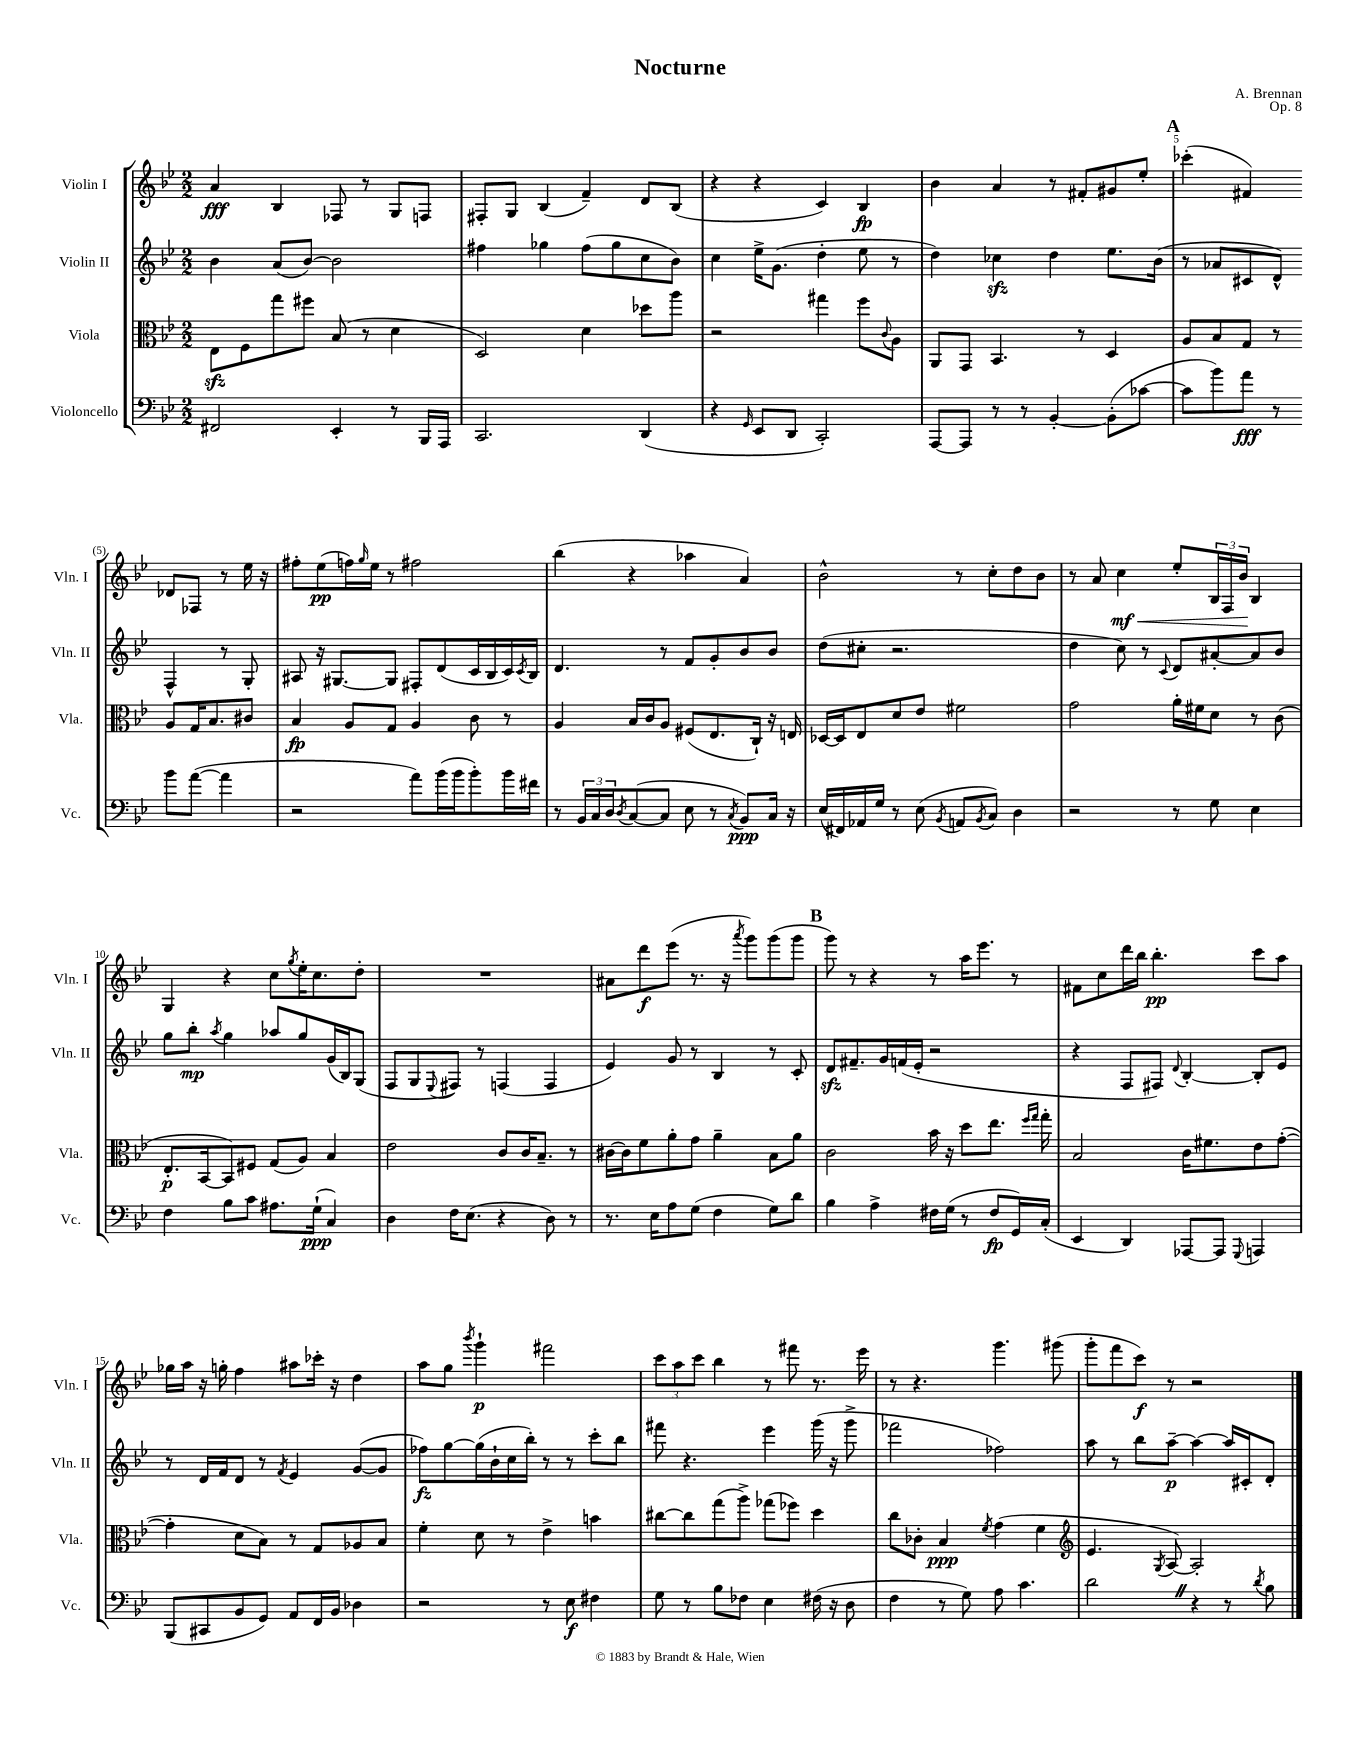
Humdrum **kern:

**kern	**dynam	**kern	**dynam	**kern	**dynam	**kern	**dynam
*part4	*part4	*part3	*part3	*part2	*part2	*part1	*part1
*staff4	*staff4	*staff3	*staff3	*staff2	*staff2	*staff1	*staff1
*I"Violoncello	*	*I"Viola	*	*I"Violin II	*	*I"Violin I	*
*I'Vc.	*	*I'Vla.	*	*I'Vln. II	*	*I'Vln. I	*
*clefF4	*	*clefC3	*	*clefG2	*	*clefG2	*
*k[b-e-]	*	*k[b-e-]	*	*k[b-e-]	*	*k[b-e-]	*
*M2/2	*	*M2/2	*	*M2/2	*	*M2/2	*
=1	=1	=1	=1	=1	=1	=1	=1
2FF#X/	.	8E-zz\L	.	4b-\	.	4a/	fff
.	.	8F\	.	.	.	.	.
.	.	8gg\	.	(8a/L	.	4B-/	.
.	.	8ff#X\J	.	[8b-/J)	.	.	.
4EE-'/	.	(8B-/	.	2b-\]	.	8F-X/	.
.	.	8r	.	.	.	8r	.
8r	.	4d\	.	.	.	8G/L	.
16BBB-/LL	.	.	.	.	.	8Fn/J	.
16AAA/JJ	.	.	.	.	.	.	.
=2	=2	=2	=2	=2	=2	=2	=2
2.CC/	.	2D/)	.	4ff#X\	.	8F#X'/L	.
.	.	.	.	.	.	8G/J	.
.	.	.	.	4gg-X\	.	(4B-/	.
.	.	4d\	.	(8ff#\L	.	4f~/)	.
.	.	.	.	8gg-\	.	.	.
(4DD/	.	8dd-X\L	.	8cc\	.	8d/L	.
.	.	8aa\J	.	8b-\J)	.	(8B-/J	.
=3	=3	=3	=3	=3	=3	=3	=3
4r	.	2r	.	4cc\	.	4r	.
16qqGG/	.	.	.	.	.	.	.
8EE-/L	.	.	.	16ee-^\KL	.	4r	.
.	.	.	.	(8.g\J	.	.	.
8DD/J	.	.	.	.	.	.	.
2CC'/)	.	4gg#X\	.	4dd'\	.	4c/)	.
.	.	8ff\L	.	8ee-\	.	4B-/	fp
.	.	8qqc/	.	.	.	.	.
.	.	8A\J	.	8r	.	.	.
=4	=4	=4	=4	=4	=4	=4	=4
[8AAA/L	.	8AA/L	.	4dd\)	.	4b-\	.
8AAA/J]	.	8GG/J	.	.	.	.	.
8r	.	4.BB-/	.	4cc-Xzz\	.	4a/	.
8r	.	.	.	.	.	.	.
[4BB-'/	.	.	.	4dd\	.	8r	.
.	.	8r	.	.	.	8f#X'/L	.
(8BB-'\L]	.	4D/	.	8.ee-\L	.	8g#X/	.
[8c-X\J	.	.	.	.	.	8ee-'/J	.
.	.	.	.	(16b-\Jk	.	.	.
!!LO:REH:place=s1:t=A
=5	=5	=5	=5	=5	=5	=5	=5
8c-\L]	.	8A/L	.	8r	.	(4ccc-X'\	.
8b-\)	.	8B-/	.	8a-X/L	.	.	.
8a\J	fff	8G/J	.	8c#X/	.	4f#X/)	.
8r	.	8r	.	8d^^/J)	.	.	.
8b-\L	.	8A/L	.	4F^^/	.	8d-X/L	.
([8a\J	.	16G/K	.	.	.	8F-X/J	.
.	.	8.B-/	.	.	.	.	.
4a\]	.	.	.	8r	.	8r	.
.	.	8c#X/J	.	8G'/	.	16ee-\	.
.	.	.	.	.	.	16r	.
!!LO:LB:g=z
=6	=6	=6	=6	=6	=6	=6	=6
2r	.	4B-/	fp	8A#X/	.	8ff#X'\L	.
.	.	.	.	16r	.	(8ee-\	pp
.	.	.	.	[8.G#X/L	.	.	.
.	.	8A/L	.	.	.	16ffn\L)	.
.	.	.	.	.	.	16qqgg/	.
.	.	.	.	.	.	16ee-\JJ	.
.	.	8G/J	.	8G#/J]	.	8r	.
8a\L)	.	4A/	.	8F#X'/L	.	2ff#X\	.
(16b-\L	.	.	.	(8d/	.	.	.
16b-\J	.	.	.	.	.	.	.
8b-'\)	.	8c\	.	16c/L	.	.	.
.	.	.	.	16B-/	.	.	.
16b-\L	.	8r	.	16c/)	.	.	.
.	.	.	.	8qc/	.	.	.
16f#X\JJ	.	.	.	16B-/JJ	.	.	.
=7	=7	=7	=7	=7	=7	=7	=7
8r	.	4A/	.	4.d/	.	(4bb-\	.
24BB-/LL	.	.	.	.	.	.	.
24C/	.	.	.	.	.	.	.
24D/J	.	.	.	.	.	.	.
8qD/	.	.	.	.	.	.	.
([8C/	.	16B-/LL	.	.	.	4r	.
.	.	16c/J	.	.	.	.	.
8C/J]	.	8A/J	.	8r	.	.	.
8E-\	.	(8F#X/L	.	8f/L	.	4aa-X\	.
8r	.	8.E-/	.	8g'/	.	.	.
8qC/	.	.	.	.	.	.	.
8BB-/L)	ppp	.	.	8b-/	.	4a/)	.
.	.	16C`/Jk)	.	.	.	.	.
16C/Jk	.	16r	.	8b-/J	.	.	.
16r	.	16En/	.	.	.	.	.
=8	=8	=8	=8	=8	=8	=8	=8
(16E-/LL	.	[16D-X/LL	.	(8dd\L	.	2b-^^\	.
16FF#X/)	.	16D-/J]	.	.	.	.	.
16AA-X/	.	8E-/	.	8cc#X'\J	.	.	.
16G/JJ	.	.	.	.	.	.	.
8r	.	8d/	.	2.r	.	.	.
(8E-\	.	8e-/J	.	.	.	.	.
8qBB-/	.	.	.	.	.	.	.
8AAn/L	.	2f#X\	.	.	.	8r	.
8qBB-/	.	.	.	.	.	.	.
8C/J)	.	.	.	.	.	8cc'\L	.
4D\	.	.	.	.	.	8dd\	.
.	.	.	.	.	.	8b-\J	.
=9	=9	=9	=9	=9	=9	=9	=9
2r	.	2g\	.	4dd\	.	8r	.
.	.	.	.	.	.	8a/	.
!	!	!	!	!	!	!	!LO:HP:b
.	.	.	.	8cc\)	.	4cc\	< mf
.	.	.	.	8r	.	.	.
.	.	.	.	8qqc/	.	.	.
8r	.	16a'\LL	.	8d/L	.	8ee-'/L	.
.	.	16f#X\J	.	.	.	.	.
8G\	.	8d\J	.	[8a#X'/	.	24B-/L	.
.	.	.	.	.	.	24F/	.
.	.	.	.	.	.	24b-/JJ	.
4E-\	.	8r	.	8a#/]	.	4B-/	[
.	.	(8c\	.	8b-/J	.	.	.
!!LO:LB:g=z
=10	=10	=10	=10	=10	=10	=10	=10
4F\	.	8.E-'/L	p	8gg\L	.	4G/	.
.	.	.	.	8bb-'\J	mp	.	.
.	.	[16BB-/k	.	.	.	.	.
.	.	.	.	8qaa/	.	.	.
8B-\L	.	8BB-/])	.	4gg\	.	4r	.
8c\J	.	8F#X/J	.	.	.	.	.
8.A#X\L	.	(8G/L	.	8aa-X/L	.	8cc\L	.
.	.	.	.	.	.	8qgg/	.
.	.	8A/J)	.	8gg/	.	16ee-'\K	.
(16G`\Jk	ppp	.	.	.	.	8.cc\	.
4C/)	.	4B-/	.	(16g/L	.	.	.
.	.	.	.	16B-/J)	.	.	.
.	.	.	.	(8G/J	.	8dd'\J	.
=11	=11	=11	=11	=11	=11	=11	=11
4D\	.	2e-\	.	8F/L	.	1r	.
.	.	.	.	8G/	.	.	.
.	.	.	.	8qqE-/	.	.	.
16F\KL	.	.	.	8F#X/J)	.	.	.
(8.E-\J	.	.	.	.	.	.	.
.	.	.	.	8r	.	.	.
4r	.	8c/L	.	(4Fn/	.	.	.
.	.	16c/K	.	.	.	.	.
.	.	8.B-~/J	.	.	.	.	.
8D\)	.	.	.	4F/	.	.	.
8r	.	8r	.	.	.	.	.
=12	=12	=12	=12	=12	=12	=12	=12
8.r	.	[16c#X\LL	.	4e-/)	.	8a#X\L	.
.	.	16c#\J]	.	.	.	.	.
.	.	8f\	.	.	.	8ddd\	f
16E-\KL	.	.	.	.	.	.	.
8A\	.	8a'\	.	8g/	.	(8eee-\J	.
(8G\J	.	8g\J	.	8r	.	8.r	.
4F\	.	4a~\	.	4B-/	.	.	.
.	.	.	.	.	.	16r	.
.	.	.	.	.	.	8qaaa/	.
.	.	.	.	.	.	8ggg\L)	.
8G\L)	.	8B-\L	.	8r	.	(8ggg\	.
8d\J	.	8a\J	.	8c'/	.	8ggg\J	.
!!LO:REH:place=s1:t=B
=13	=13	=13	=13	=13	=13	=13	=13
4B-\	.	2c\	.	8dzz/L	.	8ggg\)	.
.	.	.	.	8.f#X~/	.	8r	.
4A^\	.	.	.	.	.	4r	.
.	.	.	.	16g/L	.	.	.
.	.	.	.	(16fn/	.	.	.
.	.	.	.	16e-'/JJ	.	.	.
16F#X\LL	.	16b-\	.	2r	.	8r	.
(16G\JJ	.	16r	.	.	.	.	.
8r	.	8dd\L	.	.	.	16aa\KL	.
.	.	.	.	.	.	8.eee-\J	.
8F#/L	fp	8.ee-\J	.	.	.	.	.
16GG/L)	.	.	.	.	.	8r	.
.	.	16qqff/LL	.	.	.	.	.
.	.	16qqgg/JJ	.	.	.	.	.
(16C'/JJ	.	16gg'\	.	.	.	.	.
=14	=14	=14	=14	=14	=14	=14	=14
4EE-/	.	2B-/	.	4r	.	8f#X\L	.
.	.	.	.	.	.	8cc\	.
4DD/)	.	.	.	8F/L	.	16ddd\L	.
.	.	.	.	.	.	16bb-\JJ	.
.	.	.	.	8F#X/J)	.	4.bb-'\	pp
.	.	.	.	8qqd/	.	.	.
[8AAA-X/L	.	16c\KL	.	[4B-'/	.	.	.
.	.	8.f#X\	.	.	.	.	.
8AAA-/J]	.	.	.	.	.	.	.
8qqGGG/	.	.	.	.	.	.	.
4AAAn/	.	8e-\	.	8B-'/L]	.	8ccc\L	.
.	.	([8g'\J	.	8e-/J	.	8aa\J	.
!!LO:LB:g=z
=15	=15	=15	=15	=15	=15	=15	=15
(8BBB-/L	.	4g'\]	.	8r	.	16gg-X\LL	.
.	.	.	.	.	.	16aa\JJ	.
8CC#X/	.	.	.	16d/LL	.	16r	.
.	.	.	.	16f/J	.	16ggn'\	.
8BB-/	.	8d\L	.	8d/J	.	4ff\	.
8GG/J)	.	8B-\J)	.	8r	.	.	.
.	.	.	.	8qf/	.	.	.
8AA/L	.	8r	.	4e-/	.	8aa#X\L	.
16FF/L	.	8G/L	.	.	.	16ccc-X'\Jk	.
16BB-/JJ	.	.	.	.	.	16r	.
4D-X\	.	8A-X/	.	([8g/L	.	4dd\	.
.	.	8B-/J	.	8g/J]	.	.	.
=16	=16	=16	=16	=16	=16	=16	=16
2r	.	4f'\	.	8ff-X\L)	fz	8aa\L	.
.	.	.	.	[8gg\	.	8gg\J	.
.	.	.	.	.	.	8qbbb-/	.
.	.	8d\	.	(16gg\L]	.	4ggg`\	p
.	.	.	.	16b-`\	.	.	.
.	.	8r	.	16cc\	.	.	.
.	.	.	.	16bb-'\JJ)	.	.	.
8r	.	4e-^\	.	8r	.	2fff#X\	.
8E-\	f	.	.	8r	.	.	.
4F#X\	.	4bn\	.	8ccc'\L	.	.	.
.	.	.	.	8bb-\J	.	.	.
=17	=17	=17	=17	=17	=17	=17	=17
8G\	.	[8cc#X\L	.	8fff#X\	.	12ccc\L	.
.	.	.	.	.	.	12aa\	.
8r	.	8cc#\]	.	4.r	.	.	.
.	.	.	.	.	.	12ccc\J	.
8B-\L	.	(8gg\	.	.	.	4bb-\	.
8F-X\J	.	8aa^\J)	.	.	.	.	.
4E-\	.	(8gg-X\L	.	4eee-\	.	8r	.
.	.	8ff-X\J)	.	.	.	8fff#X\	.
(16F#X\	.	4dd\	.	(16ggg\	.	8.r	.
16r	.	.	.	16r	.	.	.
8D\	.	.	.	8ggg^\	.	.	.
.	.	.	.	.	.	16eee-\	.
=18	=18	=18	=18	=18	=18	=18	=18
4F\	.	8cc\L	.	2fff-X\	.	8r	.
.	.	8c-X'\J	.	.	.	4.r	.
8r	.	4B-/	ppp	.	.	.	.
8G\)	.	.	.	.	.	.	.
.	.	8qf/	.	.	.	.	.
8A\	.	(4g\	.	2ff-X\)	.	4.ggg\	.
4.c\	.	.	.	.	.	.	.
.	.	4f\	.	.	.	.	.
.	.	.	.	.	.	(8ggg#X\	.
=19	=19	=19	=19	=19	=19	=19	=19
*	*	*clefG2	*	*	*	*	*
2dZ\	.	4.e-/	.	8aa\	.	8ggg'\L	.
.	.	.	.	8r	.	8fff\	.
.	.	.	.	8bb-\L	.	8ccc\J)	f
.	.	8qG/	.	.	.	.	.
.	.	[8A/)	.	[8aa~\J	p	8r	.
4r	.	2A'/]	.	4aa\_	.	2r	.
8r	.	.	.	16aa/LL]	.	.	.
.	.	.	.	16c#X'/J	.	.	.
8qd/	.	.	.	.	.	.	.
8B-\	.	.	.	8d'/J	.	.	.
==	==	==	==	==	==	==	==
*-	*-	*-	*-	*-	*-	*-	*-
